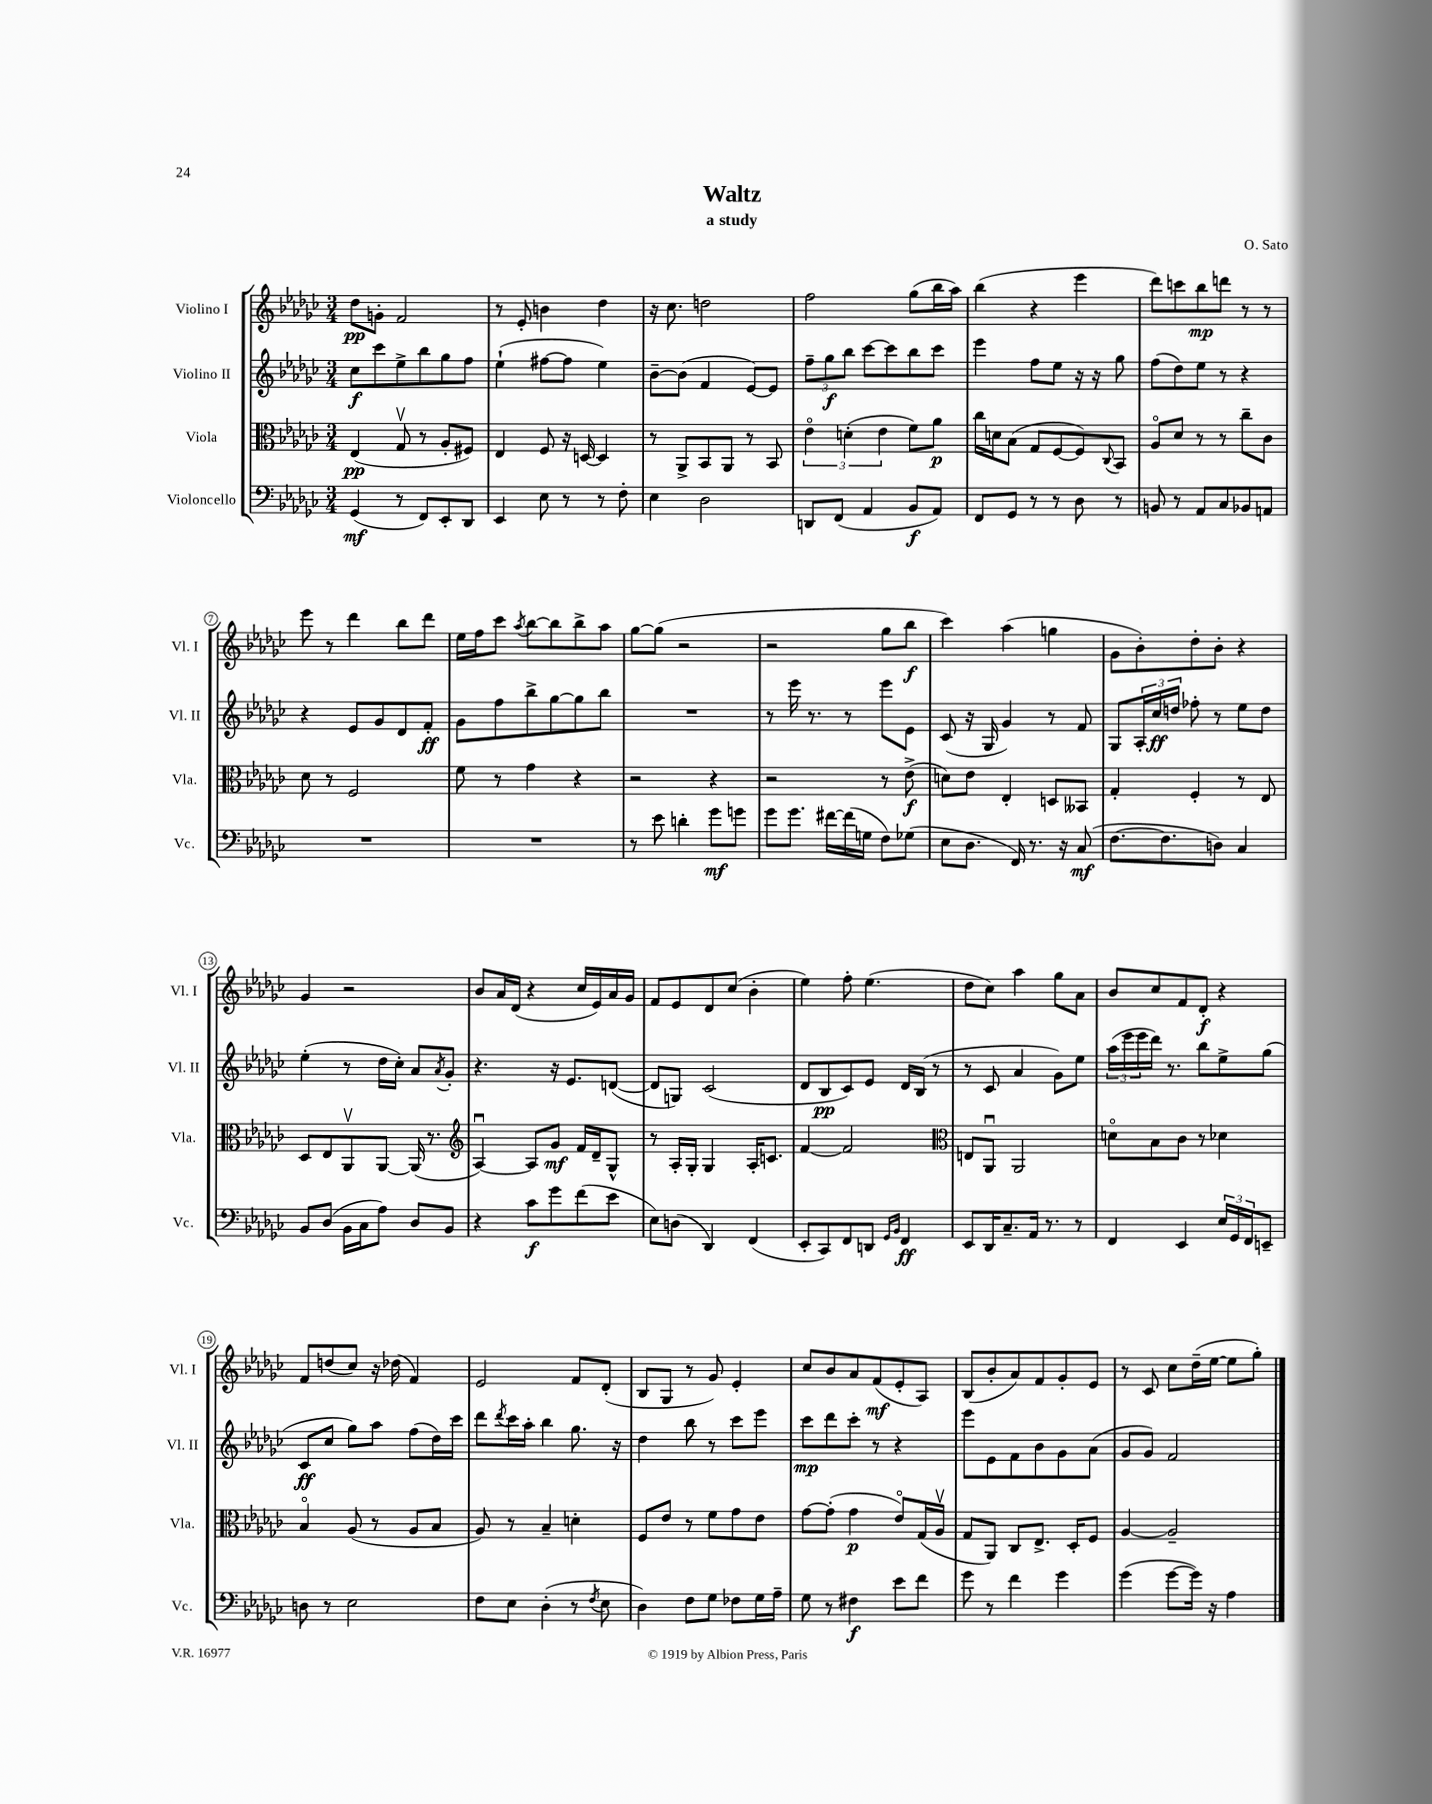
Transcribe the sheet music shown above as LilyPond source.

\header { title = "Waltz" composer = "O. Sato" subtitle = "a study" }
<<
\new StaffGroup <<
\new Staff = "s0" \with { instrumentName = "Violino I" shortInstrumentName = "Vl. I" } {
    \clef treble \key ges \major \numericTimeSignature \time 3/4
    des''8\pp g'8-. f'2 |
    r8 ees'8-. b'4 des''4 |
    r16 ces''8. d''2 |
    f''2 ges''8( bes''16 aes''16) |
    bes''4( r4 ees'''4 |
    des'''8) c'''8 bes''8\mp d'''8 r8 r8 |
    ees'''8 r8 des'''4 bes''8 des'''8 |
    ees''16 f''16 ces'''8 \acciaccatura { aes''8 } bes''8~ bes''8 bes''8-> aes''8 |
    ges''8~ ges''8( r2 |
    r2 ges''8 bes''8\f |
    ces'''4) aes''4( g''4 |
    ges'8 bes'8-.) des''8-. bes'8-. r4 |
    ges'4 r2 |
    bes'8 aes'16 des'16( r4 ces''16 ees'16) aes'16 ges'16 |
    f'8 ees'8 des'8 ces''8( bes'4-. |
    ees''4) f''8-. ees''4.( |
    des''8 ces''8) aes''4 ges''8 aes'8 |
    bes'8 ces''8 f'8 des'8-.\f r4 |
    f'8 d''8( ces''8) r16 des''16( f'4) |
    ees'2 f'8 des'8-.( |
    bes8 ges8 r8 ges'8) ees'4-. |
    ces''8 bes'8 aes'8 f'8\mf( ees'8-. aes8) |
    bes8( bes'8-. aes'8) f'8 ges'8-. ees'8 |
    r8 ces'8 ces''8 des''16--( ees''16~ ees''8 ges''8-.) \bar "|." |
}
\new Staff = "s1" \with { instrumentName = "Violino II" shortInstrumentName = "Vl. II" } {
    \clef treble \key ges \major \numericTimeSignature \time 3/4
    ces''8\f ces'''8 ees''8-> bes''8 ges''8 f''8 |
    ees''4-!( fis''8~ fis''8 ees''4) |
    bes'8~-- bes'8( f'4 ees'8~) ees'8 |
    \tuplet 3/2 { f''8-- ges''8\f bes''8 } ces'''8~ ces'''8 bes''8 ces'''8 |
    ees'''4 f''8 ees''8 r16 r16 ges''8 |
    f''8( des''8) ees''8 r8 r4 |
    r4 ees'8 ges'8 des'8 f'8-.\ff |
    ges'8 f''8 bes''8-> ges''8~ ges''8 bes''8 |
    R2. |
    r8 ees'''16 r8. r8 ees'''8 ees'8 |
    ces'8( r16 ges16 ges'4) r8 f'8 |
    ges8 \tuplet 3/2 { aes16-. ces''16\ff d''16 } fes''8-. r8 ees''8 d''8 |
    ees''4-.( r8 des''16 ces''16-.) aes'8 \acciaccatura { aes'8 } ges'8-. |
    r4. r16 ees'8. d'8~( |
    d'8 g8) ces'2( |
    des'8 bes8\pp ces'8) ees'8 des'16 bes16( r8 |
    r8 ces'8 aes'4 ges'8) ees''8 |
    \tuplet 3/2 { aes''16( ees'''16 ees'''16 } des'''16) r8. bes''8 ees''8-> ges''8( |
    ces'8\ff ces''8 ges''8) aes''8 f''8( des''16) ces'''16 |
    des'''8 \acciaccatura { des'''8 } ces'''16 aes''16-. bes''4 ges''8. r16 |
    des''4 bes''8 r8 ces'''8 ees'''8 |
    ces'''8\mp des'''8 ces'''8-. r8 r4 |
    ees'''8 ees'8 f'8 bes'8 ges'8 aes'8( |
    ges'8 ges'8) f'2 \bar "|." |
}
\new Staff = "s2" \with { instrumentName = "Viola" shortInstrumentName = "Vla." } {
    \clef alto \key ges \major \numericTimeSignature \time 3/4
    ees4\pp( ges8\upbow r8 aes8-. fis8) |
    ees4 f8 r16 d16~ d4 |
    r8 aes,8-> bes,8 aes,8 r8 bes,8 |
    \tuplet 3/2 { ees'4\flageolet d'4-.( ees'4 } f'8) aes'8\p |
    ces''16 d'16 bes8( ges8 f8~ f8) \appoggiatura { ces8 } bes,8 |
    aes8\flageolet des'8 r8 r8 ces''8-- ces'8 |
    des'8 r8 f2 |
    f'8 r8 ges'4 r4 |
    r2 r4 |
    r2 r8 ees'8->\f( |
    d'8) ees'8 ees4-. d8 beses,8 |
    ges4-. f4-. r8 ees8 |
    des8 ees8 aes,8\upbow aes,8~ aes,16( r8. |
    \clef treble aes4~\downbow) aes8 ges'8\mf f'16 des'16-- ges8-^ |
    r8 aes16-. ges16-. ges4 aes16-. c'8. |
    f'4~ f'2 |
    \clef alto e8 aes,8\downbow aes,2 |
    d'8\flageolet bes8 ces'8 r8 des'4 |
    bes4\flageolet aes8( r8 aes8 bes8 |
    aes8) r8 bes4-- d'4-. |
    f8 ees'8 r8 f'8 ges'8 ees'8 |
    ges'8~ ges'8-.( ges'4\p ees'8\flageolet) ges16( aes16\upbow |
    ges8 aes,8) ces8 ees8.-> des16-. f8 |
    aes4~ aes2-- \bar "|." |
}
\new Staff = "s3" \with { instrumentName = "Violoncello" shortInstrumentName = "Vc." } {
    \clef bass \key ges \major \numericTimeSignature \time 3/4
    ges,4\mf( r8 f,8) ees,8-. des,8 |
    ees,4 ees8 r8 r8 f8-. |
    ees4 des2 |
    d,8 f,8( aes,4 bes,8\f aes,8) |
    f,8 ges,8 r8 r8 des8 r8 |
    b,8 r8 aes,8 ces8 bes,8 a,8 |
    R2. |
    R2. |
    r8 ees'8 d'4-. ges'8\mf g'8 |
    ges'8 ges'8. fis'16~ fis'16( g16 f8) ges8( |
    ees8 des8. f,16) r8. r16 ces8\mf( |
    f8.~ f8. d8) ces4 |
    bes,8 des8( bes,16 ces16 aes8) des8 bes,8 |
    r4 ces'8\f ges'8 f'8( ees'8 |
    ees8) d8( des,4) f,4( |
    ees,8-. ces,8) f,8 d,8 \grace { ges,16 bes,16 } f,4\ff |
    ees,8 des,16 ces8.-- aes,16 r8. r8 |
    f,4 ees,4 \tuplet 3/2 { ees16 ges,16 f,16 } e,8-- |
    d8 r8 ees2 |
    f8 ees8 des4-.( r8 \acciaccatura { f8 } ees8 |
    des4) f8 ges8 fes8 ges16 aes16-- |
    ges8 r8 fis4\f ees'8 f'8 |
    ges'8 r8 f'4 ges'4 |
    ges'4( ges'8~ ges'16) r16 aes4 \bar "|." |
}
>>
>>
\layout { \context { \Score \override BarNumber.stencil = #(make-stencil-circler 0.1 0.3 ly:text-interface::print) } }
